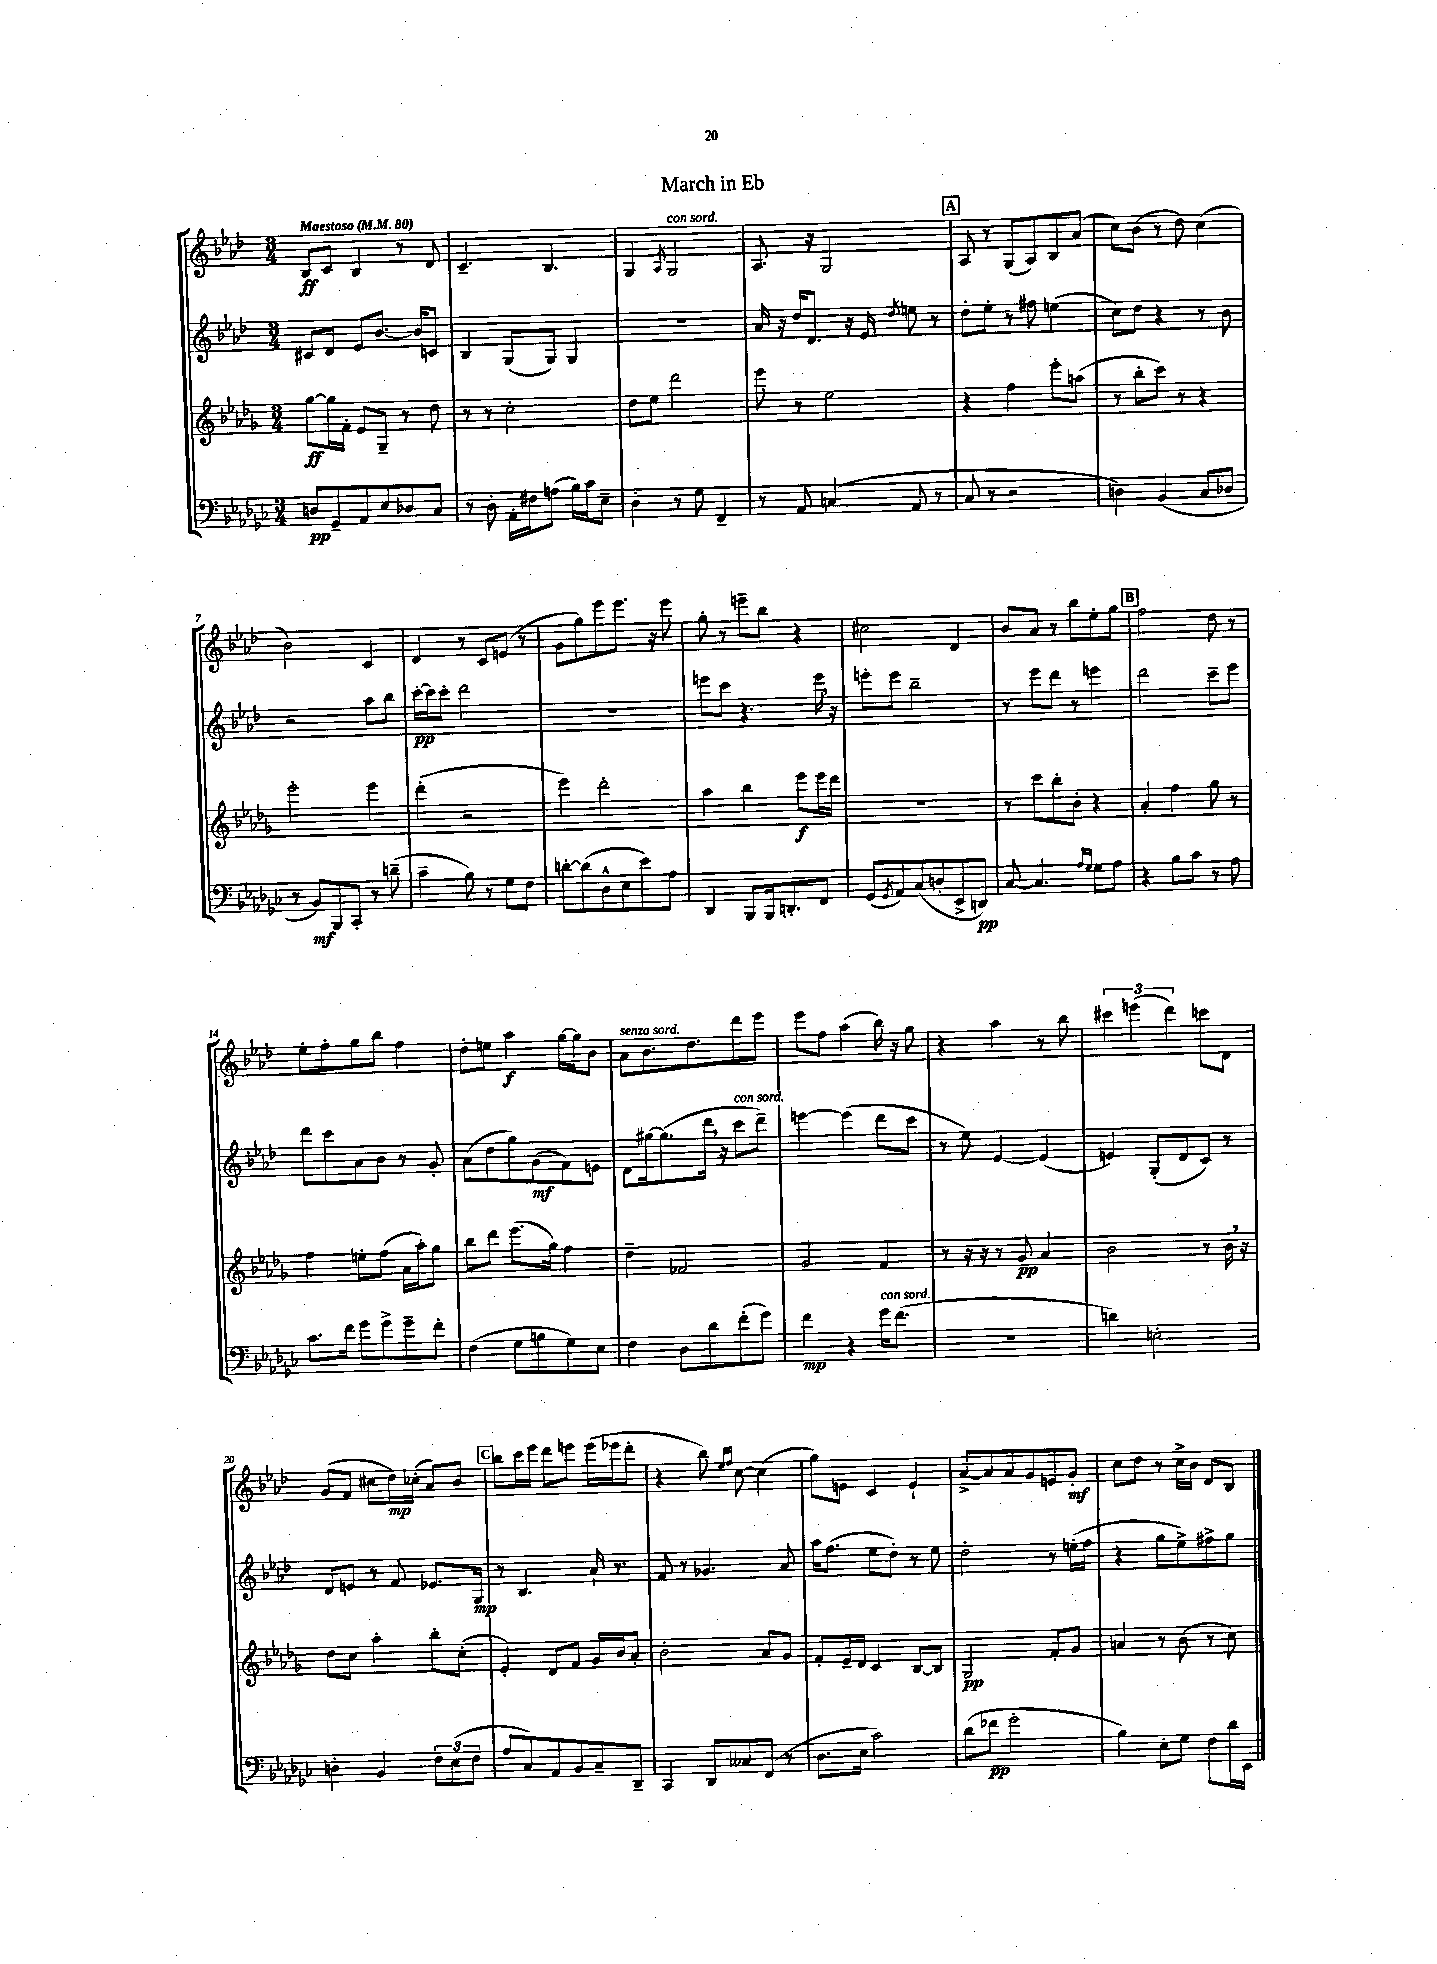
\header { title = "March in Eb" }
<<
\new StaffGroup <<
\new Staff = "s0" {
    \clef treble \key aes \major \numericTimeSignature \time 3/4 \tempo "Maestoso" 4 = 80
    bes8\ff c'8 bes4 r8 des'8 |
    c'4.-- bes4. |
    g4 \acciaccatura { aes8 } g2^\markup { \italic "con sord." } |
    aes8. r16 g2 |
    \mark \markup { \box "A" } aes8 r8 g8( aes8) bes8 aes'8( |
    c''8) bes'8( r8 des''8) c''4( |
    bes'2) c'4 |
    des'4 r8 c'8 e'8( r8 |
    g'8 g''8) ees'''8 ees'''8. r16 ees'''8 |
    g''8-. r8 e'''8-- bes''8 r4 |
    cis''2 des'4 |
    bes'8 aes'8 r8 bes''8 ees''8-. g''8 |
    \mark \markup { \box "B" } f''2 des''8 r8 |
    ees''8-. f''8-. g''8 bes''8 f''4 |
    des''8-. e''8 aes''4\f g''16~ g''16 bes'8 |
    aes'8^\markup { \italic "senza sord." } bes'8. des''8. des'''8 ees'''8 |
    ees'''8 f''8 aes''4( bes''16) r16 g''8 |
    r4 aes''4 r8 bes''8 |
    \tuplet 3/2 { cis'''4 e'''4( des'''4) } c'''8 des'8 |
    g'8( f'8 cis''8 des''16\mp) ces''16-.( aes'8) bes'8 |
    \mark \markup { \box "C" } bes''8 c'''16 ees'''16 des'''8 e'''8 e'''16( ees'''16 des'''8-. |
    r4 bes''8) \grace { ees''16 f''16 } c''8~ c''4( |
    g''8) e'8 c'4 e'4-! |
    aes'8~-> aes'8 aes'8 g'8 e'8 g'8-.\mf |
    c''8 des''8 r8 c''16-> bes'16 des'8 bes8 \bar "|." |
}
\new Staff = "s1" {
    \clef treble \key aes \major \numericTimeSignature \time 3/4
    cis'8 des'8 ees'8 bes'8.~ bes'16 c'8 |
    bes4 g8( g8) g4 |
    R2. |
    aes'16 r16 des''16 des'8. r16 ees'16 \acciaccatura { des''8 } e''8 r8 |
    \mark \markup { \box "A" } des''8-. ees''8-. r8 fis''8 e''4( |
    c''8) des''8 r4 r8 bes'8 |
    r2 aes''8 bes''8 |
    c'''16~-.\pp c'''16 c'''8-. des'''2 |
    R2. |
    e'''8 c'''8 r4. e'''16 \breathe r16 |
    e'''8-. e'''8 bes''2-- |
    r8 ees'''8 des'''8 r8 e'''4 |
    \mark \markup { \box "B" } des'''2 c'''8-- ees'''8 |
    des'''8 c'''8 aes'8 bes'8 r8 g'8-. |
    aes'8( des''8 g''8) g'8\mf( f'8) e'8 |
    des'8 gis''16~ gis''8.( des'''16 \breathe r16 c'''8^\markup { \italic "con sord." } des'''8--) |
    e'''4~ e'''4( des'''8 c'''8 |
    r8 ees''8) ees'4~ ees'4( |
    e'4) g8-.( des'8 c'8) r8 |
    des'8 e'8 r8 f'8 ees'8. g16\mp |
    \mark \markup { \box "C" } r8 bes4. aes'16-! r8. |
    f'8 r8 ges'4. aes'8 |
    aes''16 f''8.( ees''8 des''8-.) r8 ees''8 |
    des''2-. r8 e''16-.( f''16 |
    r4 g''8 ees''8->) fis''8-> g''8 \bar "|." |
}
\new Staff = "s2" {
    \clef treble \key des \major \numericTimeSignature \time 3/4
    ges''8~\ff ges''16 f'16-. ees'8 ges8-- r8 des''8 |
    r8 r8 c''2-. |
    des''8 ees''8 des'''2 |
    ees'''8 r8 ees''2 |
    \mark \markup { \box "A" } r4 f''4 ees'''8-. a''8( |
    r8 bes''8-. c'''8) r8 r4 |
    ees'''2-. ees'''4 |
    des'''4-.( r2 |
    ees'''4) des'''2-. |
    aes''4 bes''4 ees'''8\f ees'''16 des'''16 |
    R2. |
    r8 c'''8 bes''8-. bes'8-. r4 |
    \mark \markup { \box "B" } aes'4-. f''4 ges''8 r8 |
    f''4 e''8-. f''8( aes'16 aes''16-.) ges''8 |
    bes''8 des'''8 ees'''8.( ges''16) f''4 |
    des''4-- fes'2 |
    ges'2 f'4 |
    r8 r16 r16 r8 ges'8\pp aes'4 |
    bes'2 r8 bes'16 \breathe r16 |
    des''8 c''8 aes''4-. bes''8-. c''8-.( |
    \mark \markup { \box "C" } ees'4-.) des'8 f'8 ges'16 bes'16 aes'8-. |
    bes'2-. aes'8 ges'8 |
    f'8-. ees'16-- des'16 c'4 bes8~ bes8 |
    ges2\pp f'8-. ges'8 |
    a'4 r8 bes'8( r8 c''8) \bar "|." |
}
\new Staff = "s3" {
    \clef bass \key ges \major \numericTimeSignature \time 3/4
    d8\pp ges,8-- aes,8 ees8 des8 ces8 |
    r8 des8-. aes,16-. fis16 a8( bes16) ces'16 ees8-- |
    des4-. r8 ges8 f,4-- |
    r8 aes,8 c4( aes,8 r8 |
    \mark \markup { \box "A" } ces8 r8 r2 |
    d4) bes,4( ces8 des8 |
    r8 bes,8\mf) bes,,8 ces,8-. r8 d'8--( |
    ces'4-- bes8) r8 ges8 f8 |
    d'8~-. d'8( des8-^ ees8 ees'8) aes8 |
    des,4 bes,,8 bes,,16 d,8.-. f,8 |
    ges,8( \acciaccatura { ges,8 } aes,8) ces8( d8-. ees,8-> d,8\pp) |
    ces8~ ces4. \grace { aes16 ges16 } ges8 aes8 |
    \mark \markup { \box "B" } r4 bes8 ces'8 r8 aes8 |
    ces'8. f'16 ges'8 ges'8-> ges'8-- f'8-. |
    f4( ges8 b8 ges8) ees8 |
    f4 des8 des'8 f'8-.( ges'8) |
    f'4\mp r4 ges'16^\markup { \italic "con sord." } f'8.( |
    R2. |
    d'4) e2-. |
    d4-. bes,4 \tuplet 3/2 { f8 ees8( f8 } |
    \mark \markup { \box "C" } aes8 ces8) aes,8 bes,8 ces8-- des,8-- |
    ces,4 des,8 ceses8 f,8( r8 |
    des8. ees16 ces'2) |
    des'8( fes'8\pp ges'2-. |
    bes4) ees8-. ges8 f8 des'16 ees,16 \bar "|." |
}
>>
>>
